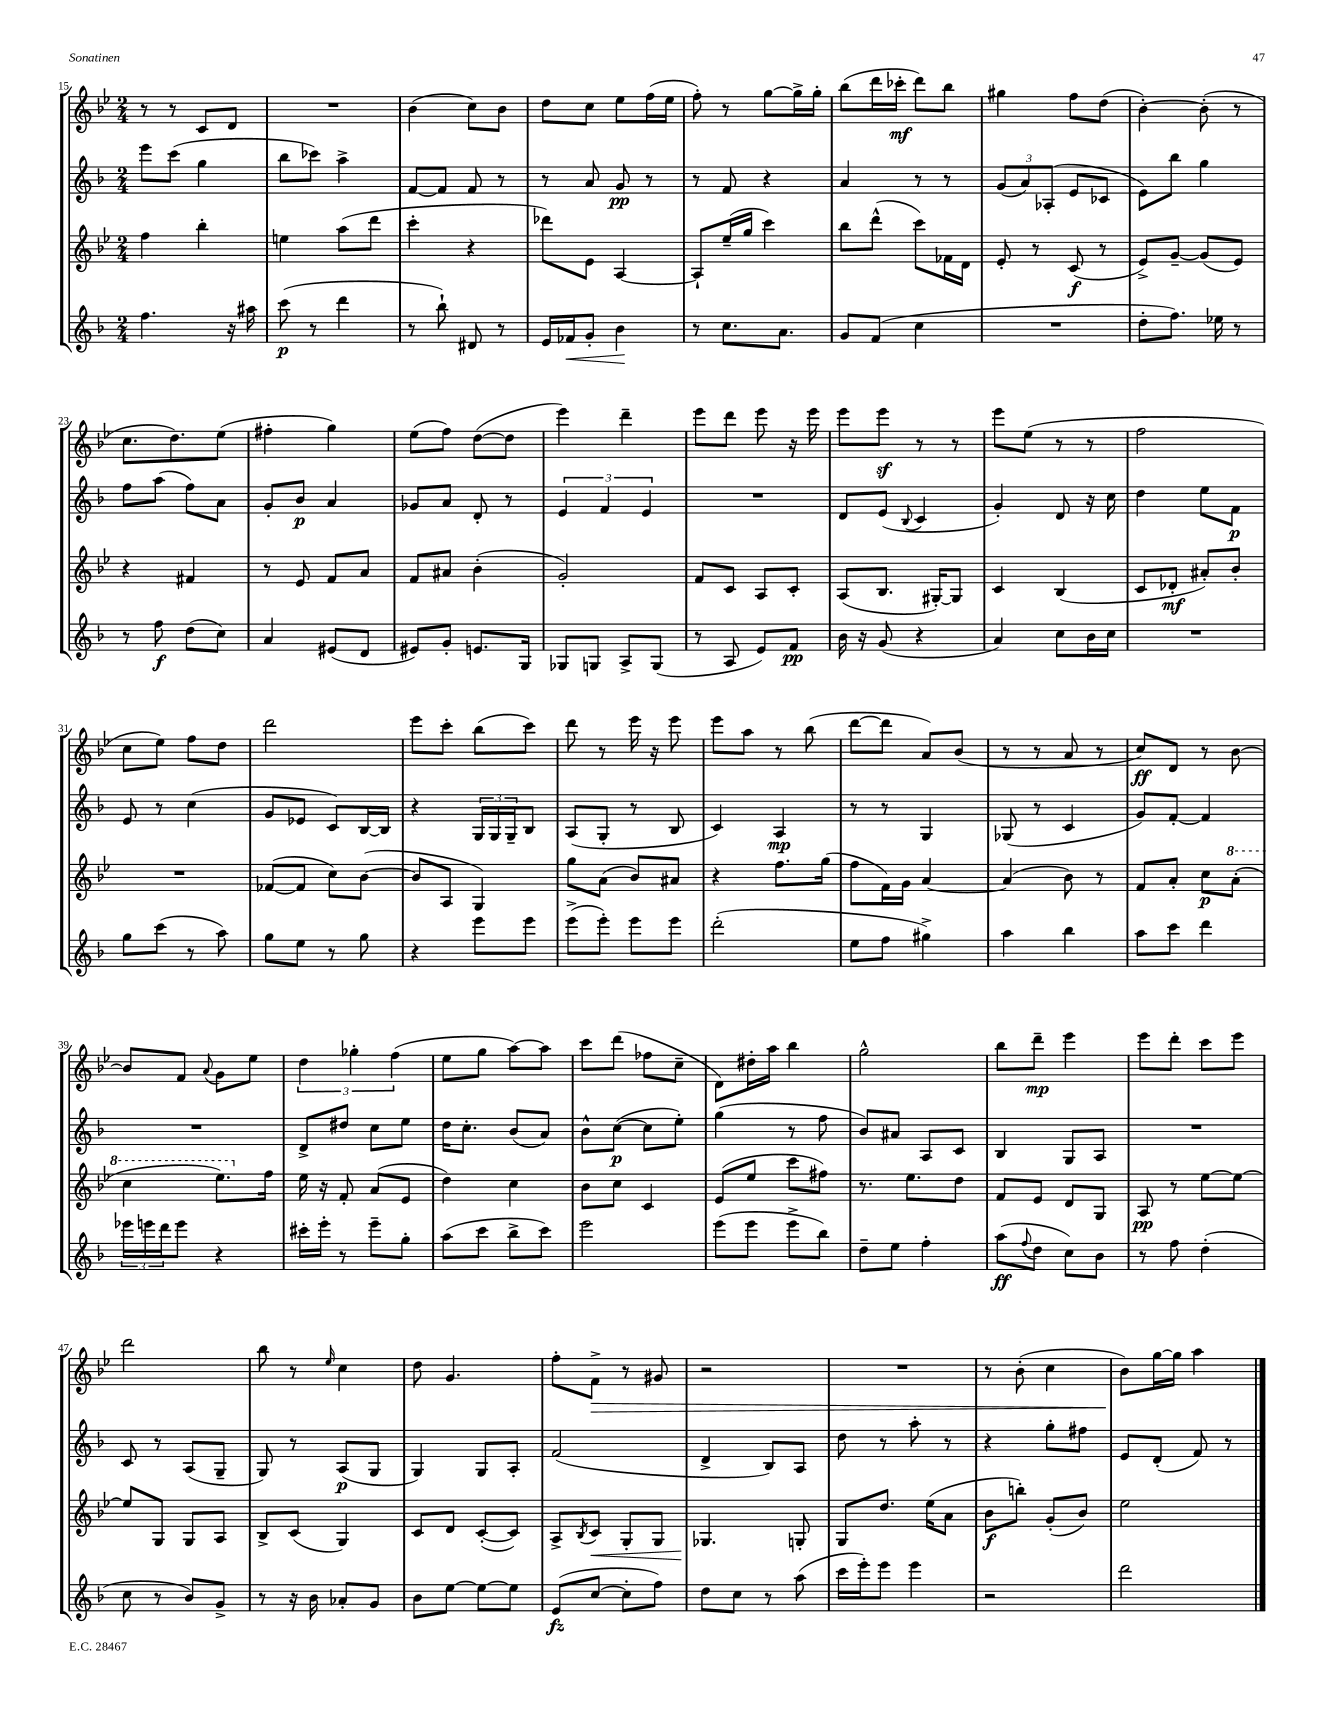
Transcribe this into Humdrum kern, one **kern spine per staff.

**kern	**kern	**kern	**kern
*staff4	*staff3	*staff2	*staff1
*clefG2	*clefG2	*clefG2	*clefG2
*k[b-]	*k[b-e-]	*k[b-]	*k[b-e-]
*M2/4	*M2/4	*M2/4	*M2/4
4.ff	4ff	8eee	8r
.	.	(8ccc	8r
.	4bb-'	4gg	8c
16r	.	.	8d
16aa#	.	.	.
=	=	=	=
(8ccc	4ee	8bb-	2r
8r	.	8ccc-)	.
4ddd	(8aa	4aa^	.
.	8ddd	.	.
=	=	=	=
8r	4ccc'	[8f	(4b-
8bb-`)	.	8f]	.
8d#	4r	8f	8cc)
8r	.	8r	8b-
=	=	=	=
16e	8ddd-)	8r	8dd
16f-	.	.	.
8g'	8e-	8a	8cc
4b-	[4A	8g	8ee-
.	.	8r	(16ff
.	.	.	16ee-
=	=	=	=
8r	8A`]	8r	8ff')
8.cc	(16ee-~	8f	8r
.	16gg	.	.
.	4ccc)	4r	[8gg
8.a	.	.	.
.	.	.	16gg^]
.	.	.	16gg'
=	=	=	=
8g	8bb-	4a	(8bb-
(8f	(8ddd^^	.	16ddd
.	.	.	16ccc-'
4cc	8ccc)	8r	8ddd)
.	16f-	8r	8bb-
.	16d	.	.
=	=	=	=
2r	8e-'	(12g	4gg#
.	.	12a)	.
.	8r	.	.
.	.	(12A-'	.
.	(8c	8e	8ff
.	8r	8c-	(8dd
=	=	=	=
8dd'	8e-^)	8e)	[4b-')
8.ff)	[8g~	8bb-	.
.	(8g]	4gg	(8b-']
16ee-	.	.	.
8r	8e-)	.	8r
=	=	=	=
8r	4r	8ff	8.cc
8ff	.	(8aa	.
.	.	.	8.dd)
(8dd	4f#	8ff)	.
8cc)	.	8a	(8ee-
=	=	=	=
4a	8r	8g'	4ff#'
.	8e-	8b-	.
(8e#	8f	4a	4gg)
8d	8a	.	.
=	=	=	=
8e#)	8f	8g-	(8ee-
8g'	8a#	8a	8ff)
8.e	(4b-'	8d'	([8dd
.	.	8r	8dd]
16G	.	.	.
=	=	=	=
8G-	2g')	6e	4eee-)
8G	.	.	.
.	.	6f	.
8A^	.	.	4ddd~
.	.	6e	.
(8G	.	.	.
=	=	=	=
8r	8f	2r	8eee-
8A	8c	.	8ddd
8e)	8A	.	8eee-
8f	8c'	.	16r
.	.	.	16eee-
=	=	=	=
16b-	(8A	8d	8eee-
16r	.	.	.
(8g	8.B-	(8e	8eee-
.	.	8qqB-	.
4r	.	4c	8r
.	[16G#')	.	.
.	8G#]	.	8r
=	=	=	=
4a)	4c	4g')	8eee-
.	.	.	(8ee-
8cc	(4B-	8d	8r
16b-	.	16r	8r
16cc	.	16cc	.
=	=	=	=
2r	8c	4dd	2ff
.	8d-'	.	.
.	8a#')	8ee	.
.	8b-'	8f	.
=	=	=	=
8gg	2r	8e	8cc
(8ccc	.	8r	8ee-)
8r	.	(4cc	8ff
8aa)	.	.	8dd
=	=	=	=
8gg	([8f-	8g	2ddd
8ee	8f-]	8e-	.
8r	8cc)	8c)	.
8gg	([8b-	[16B-	.
.	.	16B-]	.
=	=	=	=
4r	8b-]	4r	8eee-
.	8A	.	8ccc'
8eee	4G)	24G	(8bb-
.	.	24G	.
.	.	24G~	.
8eee	.	8B-	8ccc)
=	=	=	=
(8eee^	8gg	(8A	8ddd
8eee')	(8a	8G'	8r
8eee	8b-)	8r	16eee-
.	.	.	16r
8eee	8a#	8B-	8eee-
=	=	=	=
(2ddd'	4r	4c)	8eee-
.	.	.	8aa
.	8.ff	4A	8r
.	.	.	(8bb-
.	(16gg	.	.
=	=	=	=
8ee	8ff	8r	[8ddd
8ff	16f)	8r	8ddd]
.	16g	.	.
4gg#^)	[4a	4G	8a)
.	.	.	(8b-
=	=	=	=
4aa	(4a]	(8G-	8r
.	.	8r	8r
4bb-	8b-)	4c	8a
.	8r	.	8r
=	=	=	=
8aa	8f	8g)	8cc)
8ccc	8a'	[8f'	8d
4ddd	8cc	4f]	8r
.	(8aa'	.	[8b-
=	=	=	=
24eee-	4ccc	2r	8b-]
24eee	.	.	.
24ddd	.	.	.
8eee	.	.	8f
.	.	.	8qqa
4r	8.eee-)	.	8g
.	.	.	8ee-
.	16ff	.	.
=	=	=	=
16ccc#'	16ee-	8d^	6dd
16eee'	16r	.	.
8r	8f'	8dd#	.
.	.	.	6gg-'
8eee~	(8a	8cc	.
.	.	.	(6ff
8gg'	8e-	8ee	.
=	=	=	=
(8aa	4dd)	16dd	8ee-
.	.	8.cc'	.
8ccc	.	.	8gg
8bb-^	4cc	(8b-	[8aa)
8ccc)	.	8a)	8aa]
=	=	=	=
2eee	8b-	8b-^^	8ccc
.	8cc	([8cc	(8ddd
.	4c	8cc]	8ff-
.	.	8ee')	8cc~
=	=	=	=
(8eee	(8e-	(4gg	8d)
8eee	8ee-	.	16dd#'
.	.	.	16aa
8eee^	8ccc	8r	4bb-
8bb-)	8ff#)	8ff	.
=	=	=	=
8dd~	8.r	8b-)	2gg^^
8ee	.	8a#	.
.	8.ee-	.	.
4ff'	.	8A	.
.	8dd	8c	.
=	=	=	=
(8aa	8f	4B-	8bb-
8qqff	.	.	.
8dd	8e-	.	8ddd~
8cc)	8d	8G	4eee-
8b-	8G	8A	.
=	=	=	=
8r	8A	2r	8eee-
8ff	8r	.	8ddd'
(4dd'	[8ee-	.	8ccc
.	8ee-_	.	8eee-
=	=	=	=
8cc	8ee-]	8c	2ddd
8r	8G	8r	.
8b-)	8G	(8A	.
8g^	8A	8G~	.
=	=	=	=
8r	8B-^	8G)	8bb-
16r	(8c	8r	8r
16b-	.	.	.
.	.	.	16qqee-
8a-'	4G)	(8A	4cc
8g	.	8G	.
=	=	=	=
8b-	8c	4G)	8dd
[8ee	8d	.	4.g
8ee_	([8c'	8G	.
8ee]	8c])	8A'	.
=	=	=	=
(8e	8A^	(2f	8ff'
.	8qB-	.	.
[8cc	8c	.	8f^
8cc']	8G'	.	8r
8ff)	8G	.	8g#
=	=	=	=
8dd	4.G-	4d^	2r
8cc	.	.	.
8r	.	8B-)	.
(8aa	8G'	8A	.
=	=	=	=
16ccc	8G	8dd	2r
16eee')	.	.	.
8eee	8.dd	8r	.
4eee	.	8aa'	.
.	(16ee-	.	.
.	8a	8r	.
=	=	=	=
2r	8b-	4r	8r
.	8bb')	.	(8b-'
.	(8g'	8gg'	4cc
.	8b-)	8ff#	.
=	=	=	=
2ddd	2ee-	8e	8b-)
.	.	(8d'	[16gg
.	.	.	16gg]
.	.	8f)	4aa
.	.	8r	.
==	==	==	==
*-	*-	*-	*-
